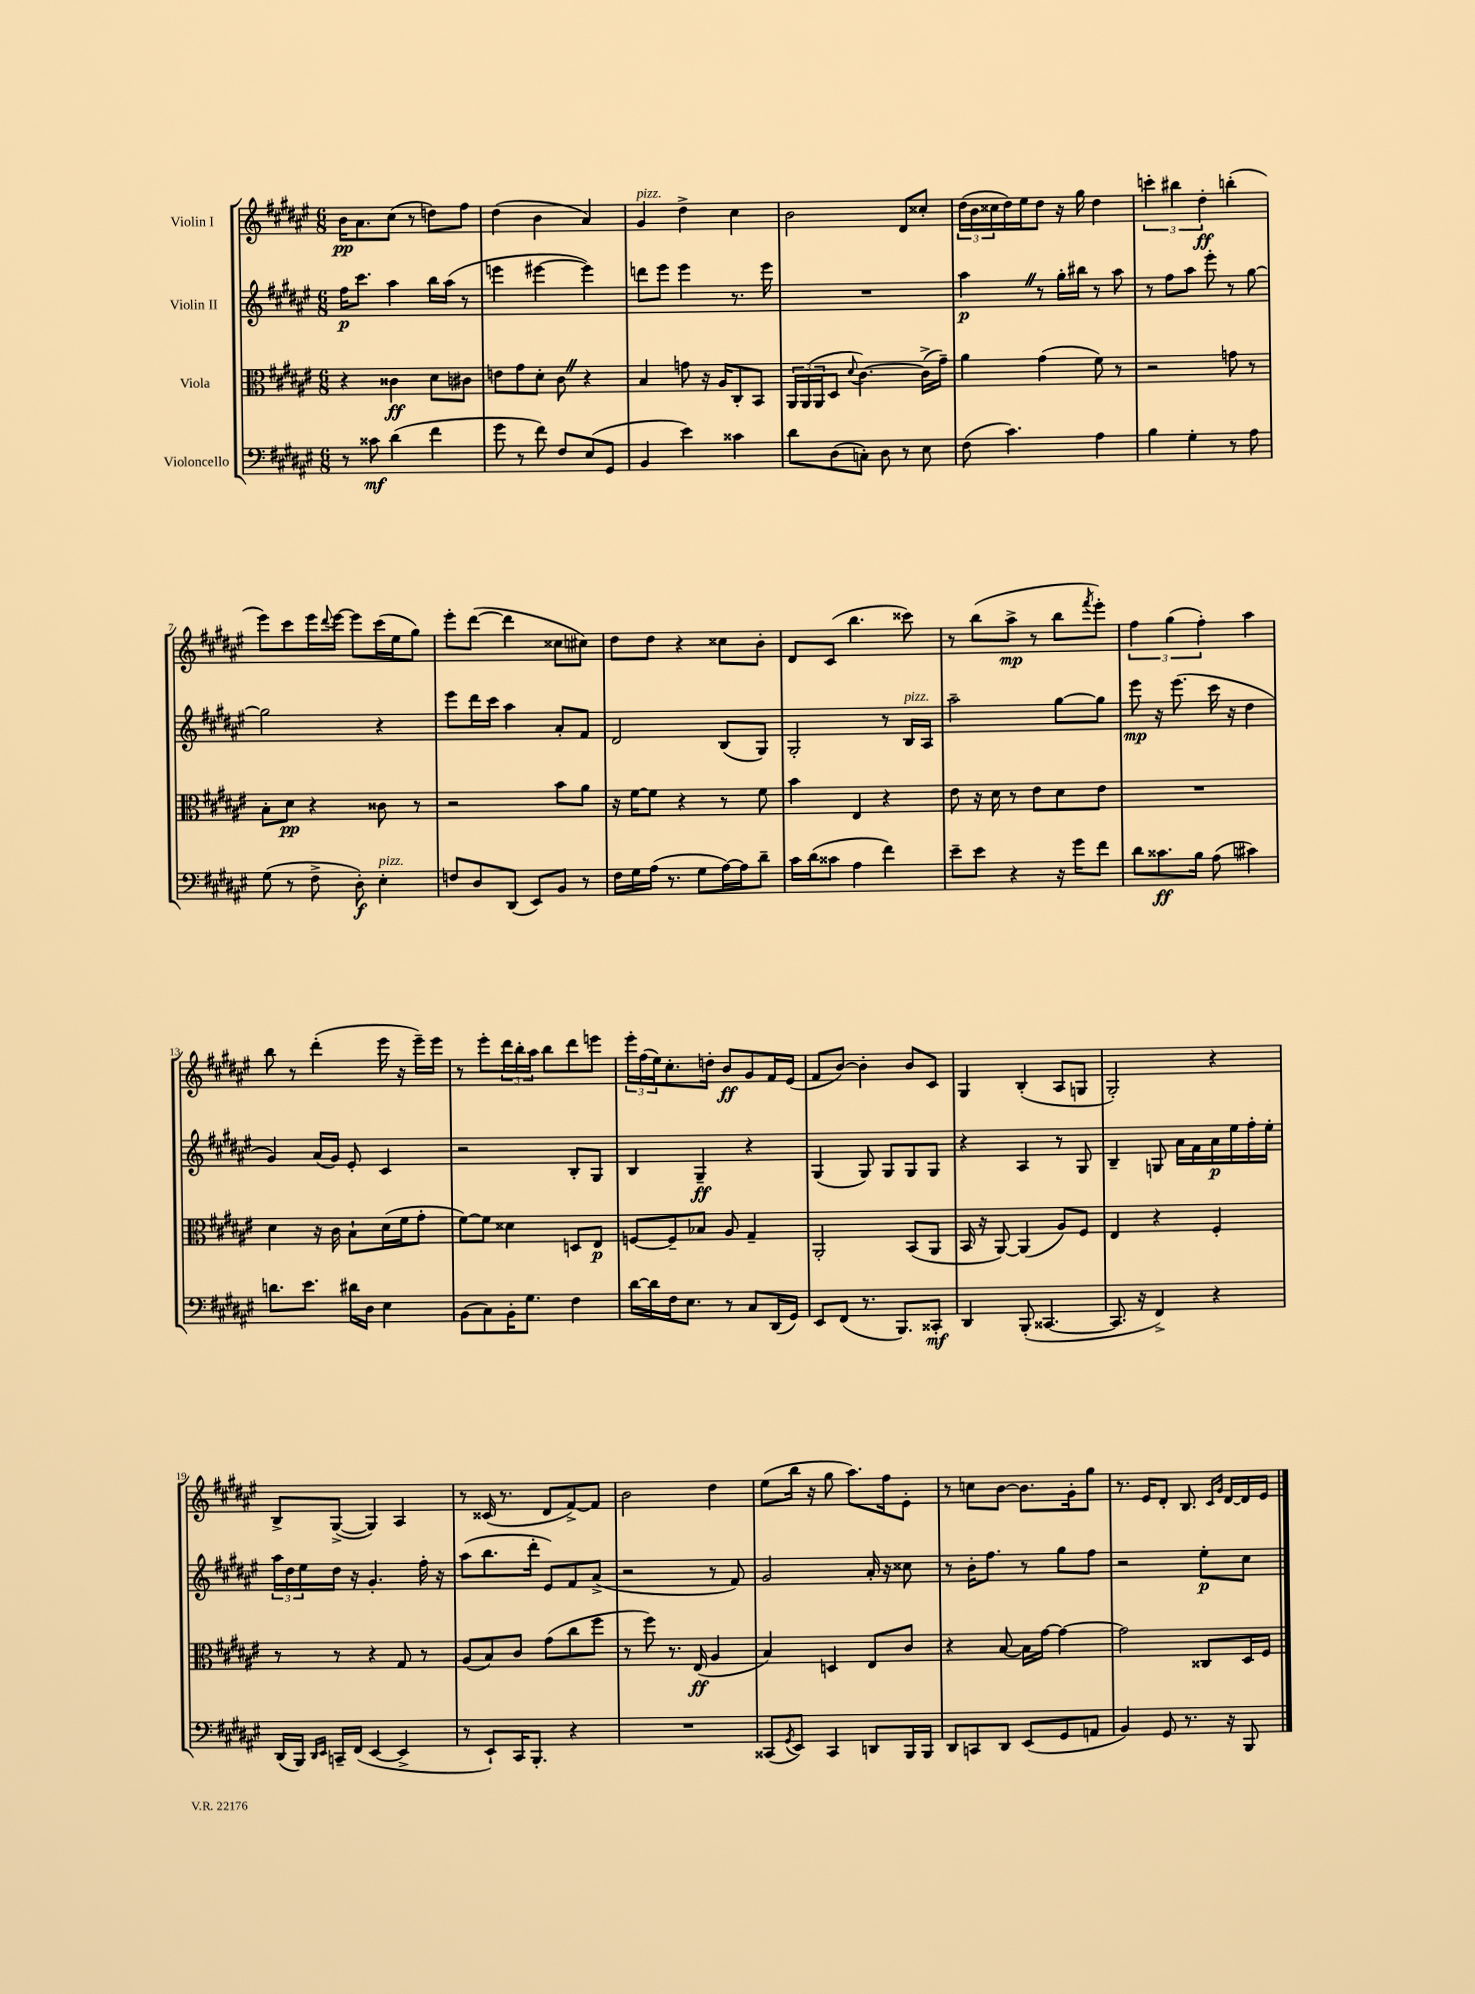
<<
\new StaffGroup <<
\new Staff = "s0" \with { instrumentName = "Violin I" } {
    \clef treble \key fis \major \numericTimeSignature \time 6/8
    b'16\pp ais'8. cis''8( r8 d''8) fis''8 |
    dis''4( b'4 ais'4) |
    gis'4^\markup { \italic "pizz." } dis''4-> cis''4 |
    b'2 dis'8 cisis''8-. |
    \tuplet 3/2 { dis''16( b'16 cisis''16 } dis''16) eis''16 dis''8 r16 gis''16 dis''4 |
    \tuplet 3/2 { c'''4-. bis''4 dis''4-.\ff } b''4-.( |
    eis'''8) cis'''8 eis'''16 \appoggiatura { dis'''8 } eis'''16~ eis'''8 cis'''16( eis''16 gis''8) |
    eis'''8-. dis'''8~( dis'''4 cisis''8 cis''8) |
    dis''8 dis''8 r4 cisis''8 b'8-. |
    dis'8 cis'8( b''4. cisis'''8) |
    r8 b''8( ais''8->\mp r8 b''8 \acciaccatura { fis'''8 } eis'''8-.) |
    \tuplet 3/2 { fis''4 gis''4( fis''4-.) } ais''4 |
    b''8 r8 dis'''4-.( eis'''16 r16 eis'''16--) eis'''16 |
    r8 eis'''8-. \tuplet 3/2 { dis'''16 b''16-. ais''16 } b''8 dis'''8 e'''8 |
    \tuplet 3/2 { eis'''16-. fis''16( eis''16) } cis''8.-. d''16-. b'8\ff gis'8 fis'16 eis'16( |
    fis'8 b'8~) b'4-. b'8 cis'8 |
    gis4 b4-.( ais8 g8 |
    gis2-.) r4 |
    b8-> gis8~->( gis4) ais4 |
    r8 cisis'16( r8. dis'8 fis'8~->) fis'8 |
    b'2 dis''4 |
    eis''8( b''16 r16 gis''8 ais''8.) fis''16 eis'8-. |
    r8 c''8 b'8~ b'8. gis'16-. gis''8 |
    r8. eis'16 dis'8-. b8. \grace { cis'16 gis'16 } dis'16~ dis'16 eis'16 \bar "|." |
}
\new Staff = "s1" \with { instrumentName = "Violin II" } {
    \clef treble \key fis \major \numericTimeSignature \time 6/8
    fis''16\p cis'''8. ais''4 b''16 ais''16( r8 |
    e'''4 eis'''4~ eis'''4) |
    d'''8 eis'''8 eis'''4 r8. eis'''16 |
    R2. |
    ais''4\p \once \override BreathingSign.text = \markup { \musicglyph "scripts.caesura.straight" } \breathe r8 gis''16-. bis''16 r8 ais''8 |
    r8 fis''8 ais''8 eis'''8-. r8 gis''8~ |
    gis''2 r4 |
    eis'''8 dis'''16 cis'''16 ais''4 ais'8-. fis'8 |
    dis'2 b8( gis8) |
    gis2-. r8 b16^\markup { \italic "pizz." } ais16 |
    ais''2-- gis''8~ gis''8 |
    eis'''8\mp r16 eis'''8.( cis'''16 r16 dis''4 |
    gis'4) ais'16( gis'16) eis'8-. cis'4 |
    r2 b8-. gis8 |
    b4 gis4--\ff r4 |
    gis4( gis8) gis8 gis8 gis8 |
    r4 ais4 r8 gis8 |
    b4-- g8 ais'16 fis'16 ais'16\p eis''16 fis''16-. eis''16-. |
    \tuplet 3/2 { ais''16 dis''16 eis''16 } dis''16 r16 gis'4.-. fis''16-. r16 |
    ais''8( b''8. dis'''16-. eis'8) fis'8 ais'8->( |
    r2 r8 fis'8) |
    gis'2 ais'16-. r16 cisis''8 |
    r8 b'16-. fis''8. r8 gis''8 fis''8 |
    r2 eis''8-.\p cis''8 \bar "|." |
}
\new Staff = "s2" \with { instrumentName = "Viola" } {
    \clef alto \key fis \major \numericTimeSignature \time 6/8
    r4 cisis'4\ff dis'8 cis'8 |
    e'8 gis'8 dis'8-. cis'8 \once \override BreathingSign.text = \markup { \musicglyph "scripts.caesura.straight" } \breathe r4 |
    b4 g'8 r16 ais16 cis8-. b,8 |
    \tuplet 3/2 { ais,16 ais,16( ais,16 } dis8 \appoggiatura { dis'8 } cis'4.~) cis'16->( gis'16--) |
    ais'4 gis'4( fis'8) r8 |
    r2 g'8 r8 |
    b8-. dis'8\pp r4 cisis'8 r8 |
    r2 b'8 ais'8 |
    r16 fis'16~ fis'8 r4 r8 fis'8 |
    b'4 eis4 r4 |
    eis'8 r16 dis'16 r8 eis'8 dis'8 eis'8 |
    R2. |
    dis'4 r16 cis'16 b8-! dis'16( fis'16 gis'8-. |
    fis'8~) fis'8 disis'4 d8 eis8\p |
    f8~ f8-- bes8 ais8 gis4-- |
    ais,2-. b,8( ais,8 |
    b,16 r16 ais,8~) ais,4( ais8) fis8 |
    eis4 r4 fis4-. |
    r8 r8 r4 gis8 r8 |
    ais8( b8) cis'8 gis'8( cis''8 fis''8 |
    r8 fis''8) r8. eis16\ff( ais4 |
    b4) d4 eis8 cis'8 |
    r4 b8~ b16 gis'16~ gis'4~ |
    gis'2 cisis8 dis16 fis16 \bar "|." |
}
\new Staff = "s3" \with { instrumentName = "Violoncello" } {
    \clef bass \key fis \major \numericTimeSignature \time 6/8
    r8 cisis'8\mf dis'4( fis'4 |
    gis'8 r8 fis'8) fis8 eis8( gis,8 |
    b,4 eis'4) cisis'4 |
    dis'8 dis8( c8-.) dis8 r8 eis8 |
    fis8( cis'4.) ais4 |
    b4 gis4-. r8 ais8 |
    gis8( r8 fis8-> dis8-.\f) eis4-.^\markup { \italic "pizz." } |
    f8 dis8 dis,8( eis,8) b,8 r8 |
    fis16 gis16 ais16( r8. gis8 ais16~) ais16 dis'8-- |
    cis'16 dis'16( cisis'8 ais4 fis'4) |
    eis'8-- eis'8 r4 r16 gis'16 fis'8 |
    dis'8 cisis'8.\ff b16 ais8( cis'4) |
    d'8. eis'8. dis'16 dis16 eis4 |
    b,8( cis8) b,16-. gis8. fis4 |
    dis'16~ dis'16 fis16 eis8. r8 cis8 dis,16( gis,16) |
    eis,8 fis,8( r8. b,,8.) cisis,8-.\mf |
    dis,4 b,,8-.( cisis,4.~ |
    cisis,8. r16 fis,4->) r4 |
    dis,16( b,,16) \grace { dis,16 eis,16 } c,16-- fis,16( eis,4~ eis,4-> |
    r8 eis,8-!) cis,16 b,,8.-. r4 |
    R2. |
    cisis,8( \acciaccatura { gis,8 } eis,8) cisis,4 d,8 b,,16 b,,16 |
    dis,8 c,8 dis,8 eis,8( gis,8 a,8 |
    b,4) gis,8 r8. r16 b,,8 \bar "|." |
}
>>
>>
